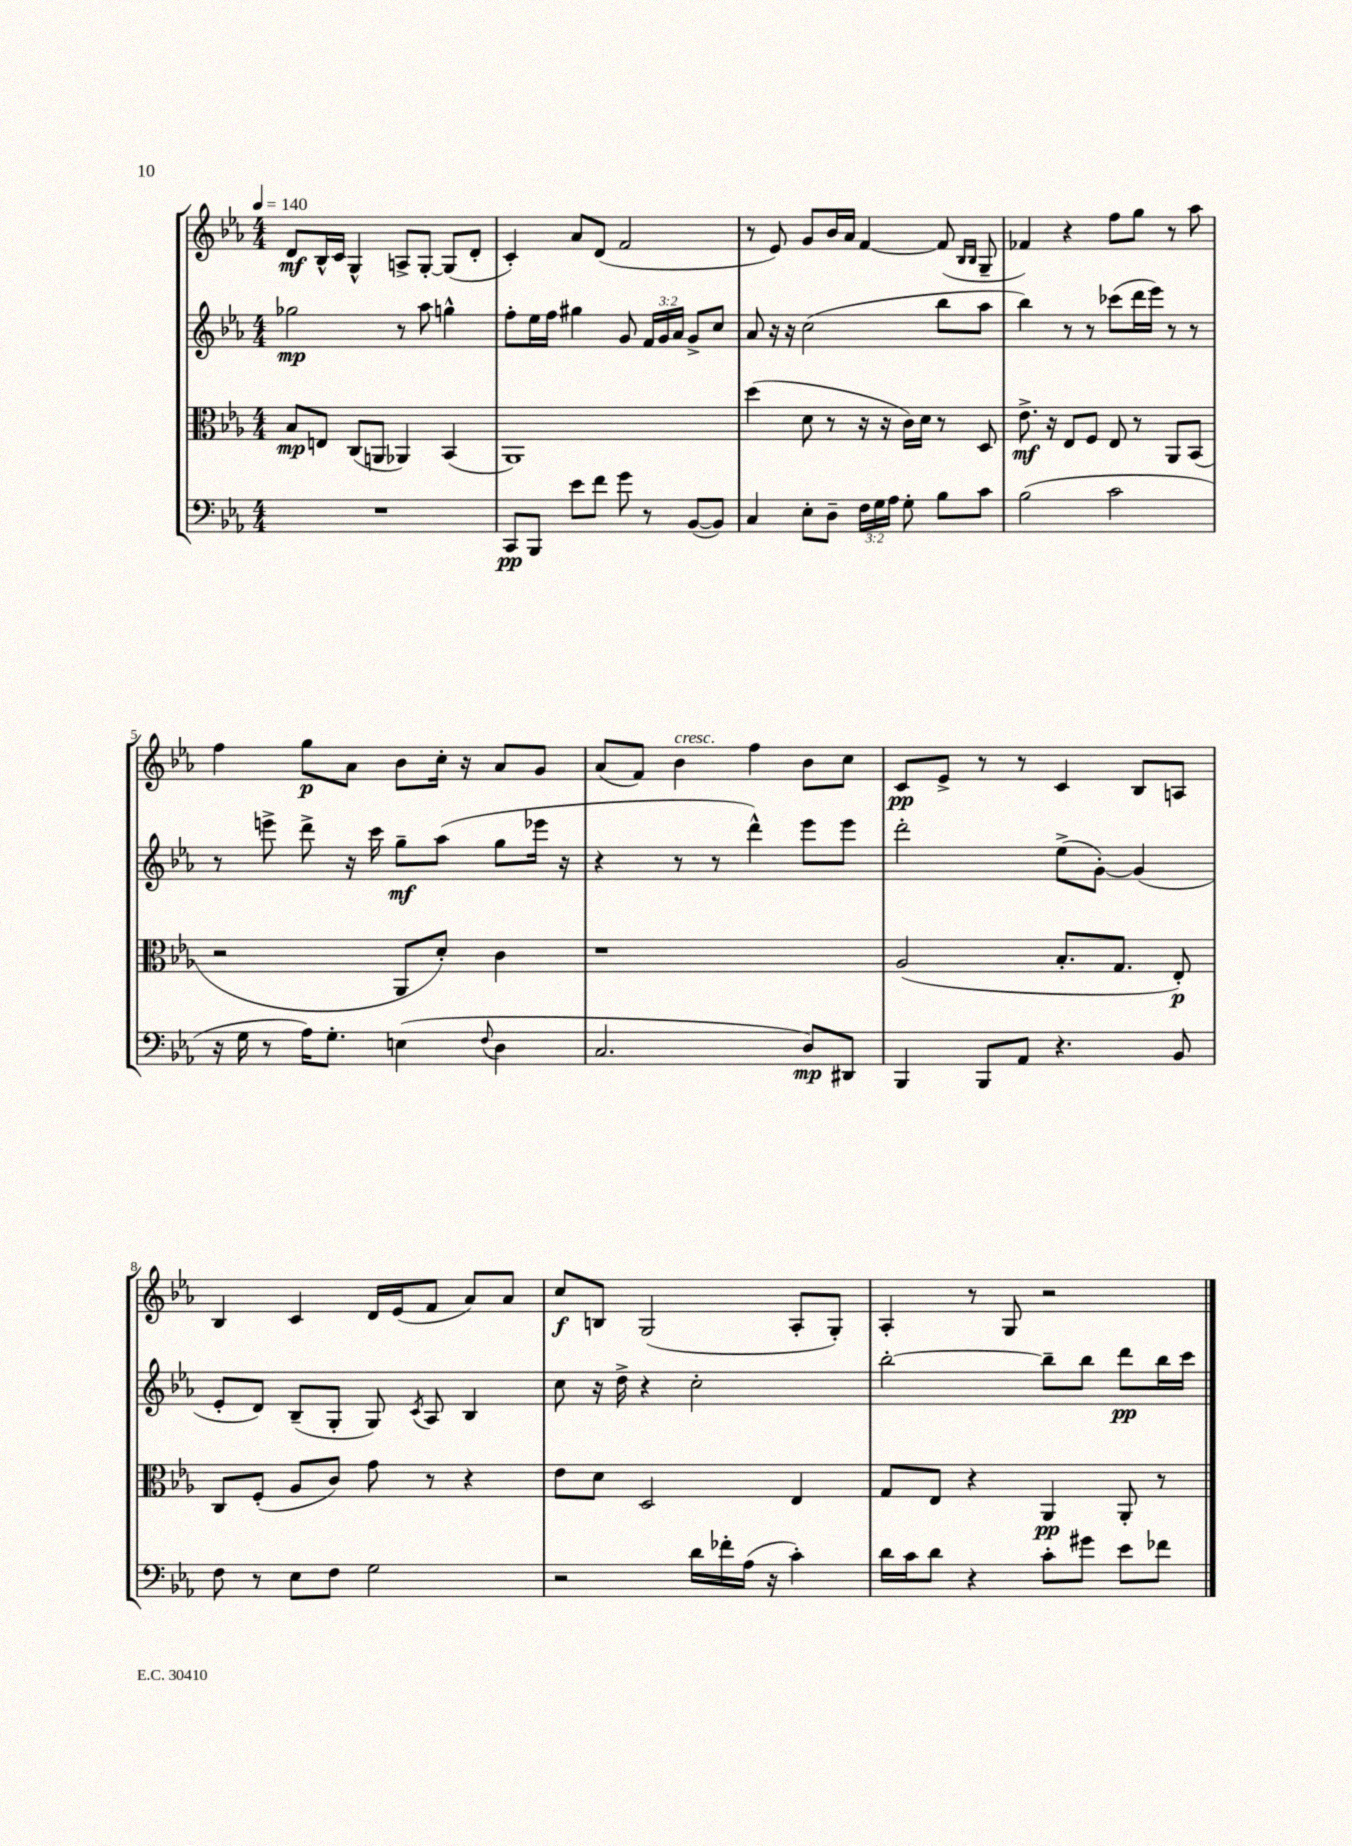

**kern	**kern	**kern	**kern
*staff4	*staff3	*staff2	*staff1
*clefF4	*clefC3	*clefG2	*clefG2
*k[b-e-a-]	*k[b-e-a-]	*k[b-e-a-]	*k[b-e-a-]
*M4/4	*M4/4	*M4/4	*M4/4
*MM140	*MM140	*MM140	*MM140
1r	8B-/L	2gg-\	8d/L
.	8E/J	.	16B-^^/L
.	.	.	16c/JJ
.	(8C/L	.	4G^^/
.	8AA/J	.	.
.	4AA-/)	8r	8A^/L
.	.	8aa-\	[8G'/J
.	(4BB-/	4gg^^\	(8G/]L
.	.	.	8d'/J
=	=	=	=
8CC/L	1AA-)	8ff'\L	4c'/)
8BBB-/J	.	16ee-\L	.
.	.	16ff\JJ	.
8e-\L	.	4gg#\	8a-/L
8f\J	.	.	(8d/J
8g\	.	8g/	2f/
8r	.	24f/LL	.
.	.	24g/	.
.	.	24a-/JJ	.
([8BB-/L	.	8g^/L	.
8BB-/]J)	.	8cc/J	.
=	=	=	=
4C/	(4dd\	8a-/	8r
.	.	16r	8e-/)
.	.	16r	.
8E-'\L	8d\	(2cc\	8g/L
8D~\J	8r	.	16b-/L
.	.	.	16a-/JJ
24F\LL	16r	.	[4f/
24G\	.	.	.
.	16r	.	.
24A-\JJ	.	.	.
8G'\	16c\LL)	.	.
.	16d\JJ	.	.
8B-\L	8r	8bb-\L	(8f/]
.	.	.	16qqB-/LL
.	.	.	16qqB-/JJ
8c\J	8D/	8aa-\J	8G~/
=	=	=	=
(2B-\	8.e-^\	4bb-\)	4f-/)
.	16r	.	.
.	8E-/L	8r	4r
.	8F/J	8r	.
2c\	8E-/	(8ccc-\L	8ff\L
.	8r	16ddd\L	8gg\J
.	.	16eee-\JJ)	.
.	8AA-/L	8r	8r
.	(8BB-/J	8r	8aa-\
=	=	=	=
16r	2r	8r	4ff\
16G\	.	.	.
8r	.	8eee^\	.
16A-\LK)	.	8ddd^\	8gg\L
8.G'\J	.	.	.
.	.	16r	8a-\J
.	.	16ccc\	.
(4E\	8AA-/L	8gg~\L	8b-\L
.	8d'/J)	(8aa-\J	16cc'\Jk
.	.	.	16r
8qqF/	.	.	.
4D\	4c\	8gg\L	8a-/L
.	.	16eee-\Jk	8g/J
.	.	16r	.
=	=	=	=
2.C/	1r	4r	(8a-/L
.	.	.	8f/J)
.	.	8r	4b-\
.	.	8r	.
.	.	4ddd^^\)	4ff\
8D/L)	.	8eee-\L	8b-\L
8DD#/J	.	8eee-\J	8cc\J
=	=	=	=
4BBB-/	(2A-/	2ddd'\	8c/L
.	.	.	8e-^/J
8BBB-/L	.	.	8r
8AA-/J	.	.	8r
4.r	8.B-'/L	(8ee-^\L	4c/
.	.	[8g'\J)	.
.	8.G/J	.	.
.	.	(4g/]	8B-/L
8BB-/	8E-'/)	.	8A/J
=	=	=	=
8F\	8C/L	8e-'/L	4B-/
8r	(8F'/J	8d/J)	.
8E-\L	8A-/L	(8B-~/L	4c/
8F\J	8c/J)	8G'/J	.
2G\	8g\	8G/)	16d/LL
.	.	.	(16e-/J
.	.	8qc/	.
.	8r	8A-/	8f/J
.	4r	4B-/	8a-/L)
.	.	.	8a-/J
=	=	=	=
2r	8e-\L	8cc\	8cc/L
.	8d\J	16r	8B/J
.	.	16dd^\	.
.	2D/	4r	(2G/
16d\LL	.	2cc'\	.
16f-'\	.	.	.
(16A-\JJ	.	.	.
16r	.	.	.
4c'\)	4E-/	.	8A-'/L
.	.	.	8G'/J)
=	=	=	=
16d\LL	8G/L	[2bb-'\	4A-'/
16c\J	.	.	.
8d\J	8E-/J	.	.
4r	4r	.	8r
.	.	.	8G/
8c'\L	4AA-/	8bb-~\]L	2r
8g#\J	.	8bb-\J	.
8e-\L	8AA-'/	8ddd\L	.
8f-\J	8r	16bb-\L	.
.	.	16ccc\JJ	.
==	==	==	==
*-	*-	*-	*-
